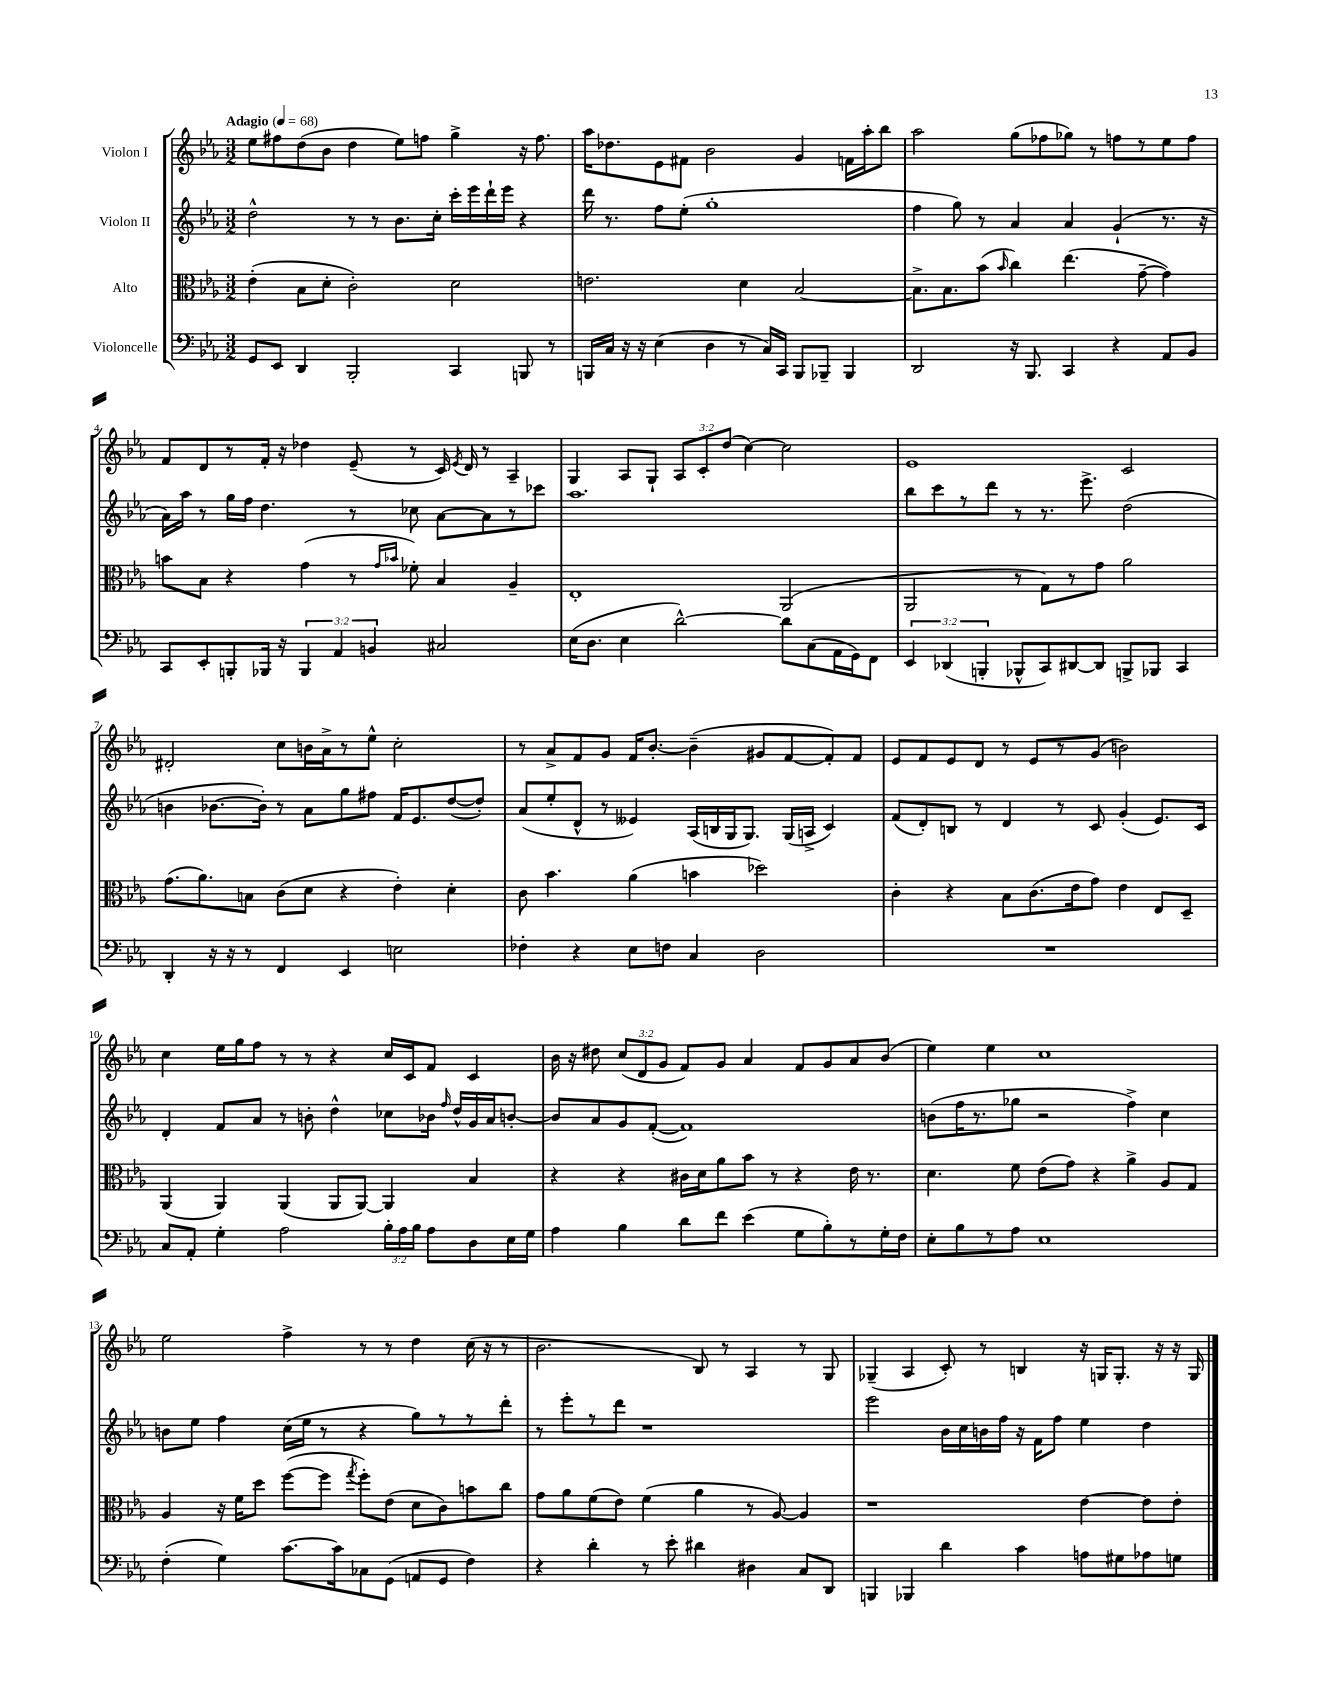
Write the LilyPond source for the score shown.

<<
\new StaffGroup <<
\new Staff = "s0" \with { instrumentName = "Violon I" } {
    \clef treble \key ees \major \numericTimeSignature \time 3/2 \override Staff.TupletNumber.text = #tuplet-number::calc-fraction-text \tempo "Adagio" 4 = 68
    \autoBeamOff ees''8[ fis''8 d''8( bes'8] d''4 ees''8[) f''8] g''4-> r16 f''8. |
    aes''16[ des''8. ees'8 fis'8] bes'2 g'4 f'16[ aes''16-. bes''8] |
    aes''2 g''8[( fes''8 ges''8]) r8 f''8[ r8 ees''8 f''8] |
    f'8[ d'8 r8 f'16]-. r16 des''4 ees'8--( r8 c'16) \acciaccatura { ees'8 } d'16 r8 aes4-- |
    g4 aes8[ g8]-! \tuplet 3/2 { aes8[ c'8-. d''8]( } c''4~) c''2 |
    ees'1 c'2 |
    dis'2-. c''8[ b'16 aes'16-> r8 ees''8]-^ c''2-. |
    r8 aes'8[-> f'8 g'8] f'16[ bes'8.]~-. bes'4--( gis'8[ f'8~ f'8-.) f'8] |
    ees'8[ f'8 ees'8 d'8] r8 ees'8[ r8 g'8]( b'2) |
    c''4 ees''16[ g''16 f''8] r8 r8 r4 c''16[ c'16 f'8] c'4 |
    bes'16 r16 dis''8 \tuplet 3/2 { c''8[( d'8 g'8] } f'8[) g'8] aes'4 f'8[ g'8 aes'8 bes'8]( |
    ees''4) ees''4 c''1 |
    ees''2 f''4-> r8 r8 d''4 c''16( r16 r8 |
    bes'2. bes8) r8 aes4 r8 g8 |
    ges4--( aes4 c'8-.) r8 b4 r16 g16[ g8.]-. r16 r16 g16 \bar "|." |
}
\new Staff = "s1" \with { instrumentName = "Violon II" } {
    \clef treble \key ees \major \numericTimeSignature \time 3/2
    \autoBeamOff d''2-^ r8 r8 bes'8.[ c''16]-. c'''16[-. ees'''16 d'''16-! ees'''16] r4 |
    d'''16 r8. f''8[ ees''8]-.( g''1-. |
    f''4 g''8) r8 aes'4 aes'4 g'4-!( r8. r16 |
    aes'16[) aes''16] r8 g''16[ f''16] d''4. r8 ces''8 aes'8[~ aes'8 r8 ces'''8] |
    aes''1. |
    bes''8[ c'''8 r8 d'''8] r8 r8. ees'''8.-> d''2( |
    b'4 bes'8.[~ bes'16]-.) r8 aes'8[ g''8 fis''8] f'16[ ees'8. d''8~( d''8]-.) |
    aes'8[( ees''8-. d'8]-^ r8 eeses'4) aes16[( b16 g16 g8.]) g16[( a16]-> c'4) |
    f'8[( d'8-.) b8] r8 d'4 r8 c'8 g'4-.( ees'8.[) c'16] |
    d'4-. f'8[ aes'8] r8 b'8-. d''4-^ ces''8[ bes'16] \grace { f''16 } d''16[-^ g'16 aes'16 b'8]~-. |
    b'8[ aes'8 g'8 f'8]~-.( f'1) |
    b'8[( f''16 r8. ges''8] r2 f''4->) c''4 |
    b'8[ ees''8] f''4 c''16[( ees''16] r8 r4 g''8[) r8 r8 d'''8]-. |
    r8 ees'''8[-. r8 d'''8] r1 |
    ees'''2 bes'16[ c''16 b'16 f''16] r16 f'16[ f''8] ees''4 d''4 \bar "|." |
}
\new Staff = "s2" \with { instrumentName = "Alto" } {
    \clef alto \key ees \major \numericTimeSignature \time 3/2
    \autoBeamOff ees'4-.( bes8[ d'8]-. c'2-.) d'2 |
    e'2. d'4 bes2~ |
    bes8.[-> bes8. bes'8]( \grace { bes'16 } c''4) ees''4.( g'8~-- g'4) |
    b'8[ bes8] r4 g'4( r8 \grace { g'16[ bes'16] } fes'8-.) bes4 aes4-- |
    ees1-. aes,2( |
    aes,2 r8 g8[) r8 g'8] aes'2 |
    g'8.[( aes'8.) b8] c'8[( d'8] r4 ees'4-.) d'4-. |
    c'8 bes'4. aes'4( b'4 des''2) |
    c'4-. r4 bes8[ c'8.( ees'16 g'8]) ees'4 ees8[ d8]-- |
    aes,4( aes,4) aes,4( aes,8[ aes,8]~) aes,4 bes4 |
    r4 r4 cis'16[ d'16 aes'8 bes'8] r8 r4 ees'16 r8. |
    d'4. f'8 ees'8[( g'8]) r4 aes'4-> aes8[ g8] |
    aes4 r16 f'16[ d''8] f''8[~( f''8] \acciaccatura { g''8 } f''8[-.) ees'8]( d'8[ c'8) b'8 c''8] |
    g'8[ aes'8 f'8( ees'8]) f'4( aes'4 r8 aes8~) aes4 |
    r1 ees'4~ ees'8[ ees'8]-. \bar "|." |
}
\new Staff = "s3" \with { instrumentName = "Violoncelle" } {
    \clef bass \key ees \major \numericTimeSignature \time 3/2 \override Staff.TupletNumber.text = #tuplet-number::calc-fraction-text
    \autoBeamOff g,8[ ees,8] d,4 bes,,2-. c,4 b,,8 r8 |
    b,,16[ c16] r16 r16 ees4( d4 r8 c16[) c,16] b,,8[ bes,,8]-- bes,,4 |
    d,2 r16 bes,,8. c,4 r4 aes,8[ bes,8] |
    c,8[ ees,8-. b,,8-. bes,,16] r16 \tuplet 3/2 { bes,,4 aes,4 b,4 } cis2 |
    ees16[( d8.] ees4 d'2~-^) d'8[ c8( aes,16 g,16) f,8] |
    \tuplet 3/2 { ees,4 des,4( b,,4-. } bes,,8[-^ c,8) dis,8~ dis,8] b,,8[-> bes,,8] c,4 |
    d,4-. r16 r16 r8 f,4 ees,4 e2 |
    fes4-. r4 ees8[ f8] c4 d2 |
    R1. |
    c8[ aes,8]-. g4-. aes2 \tuplet 3/2 { bes16[-. aes16 bes16] } aes8[ d8 ees16 g16] |
    aes4 bes4 d'8[ f'8] ees'4( g8[ bes8-.) r8 g16-. f16] |
    ees8[-. bes8 r8 aes8] ees1 |
    f4-.( g4) c'8.[~ c'16 ces8 g,8]( a,8[ g,8] f4) |
    r4 d'4-. r8 ees'8-. dis'4 dis4 c8[ d,8] |
    b,,4 bes,,4 d'4 c'4 a8[ gis8 aes8 g8] \bar "|." |
}
>>
>>
